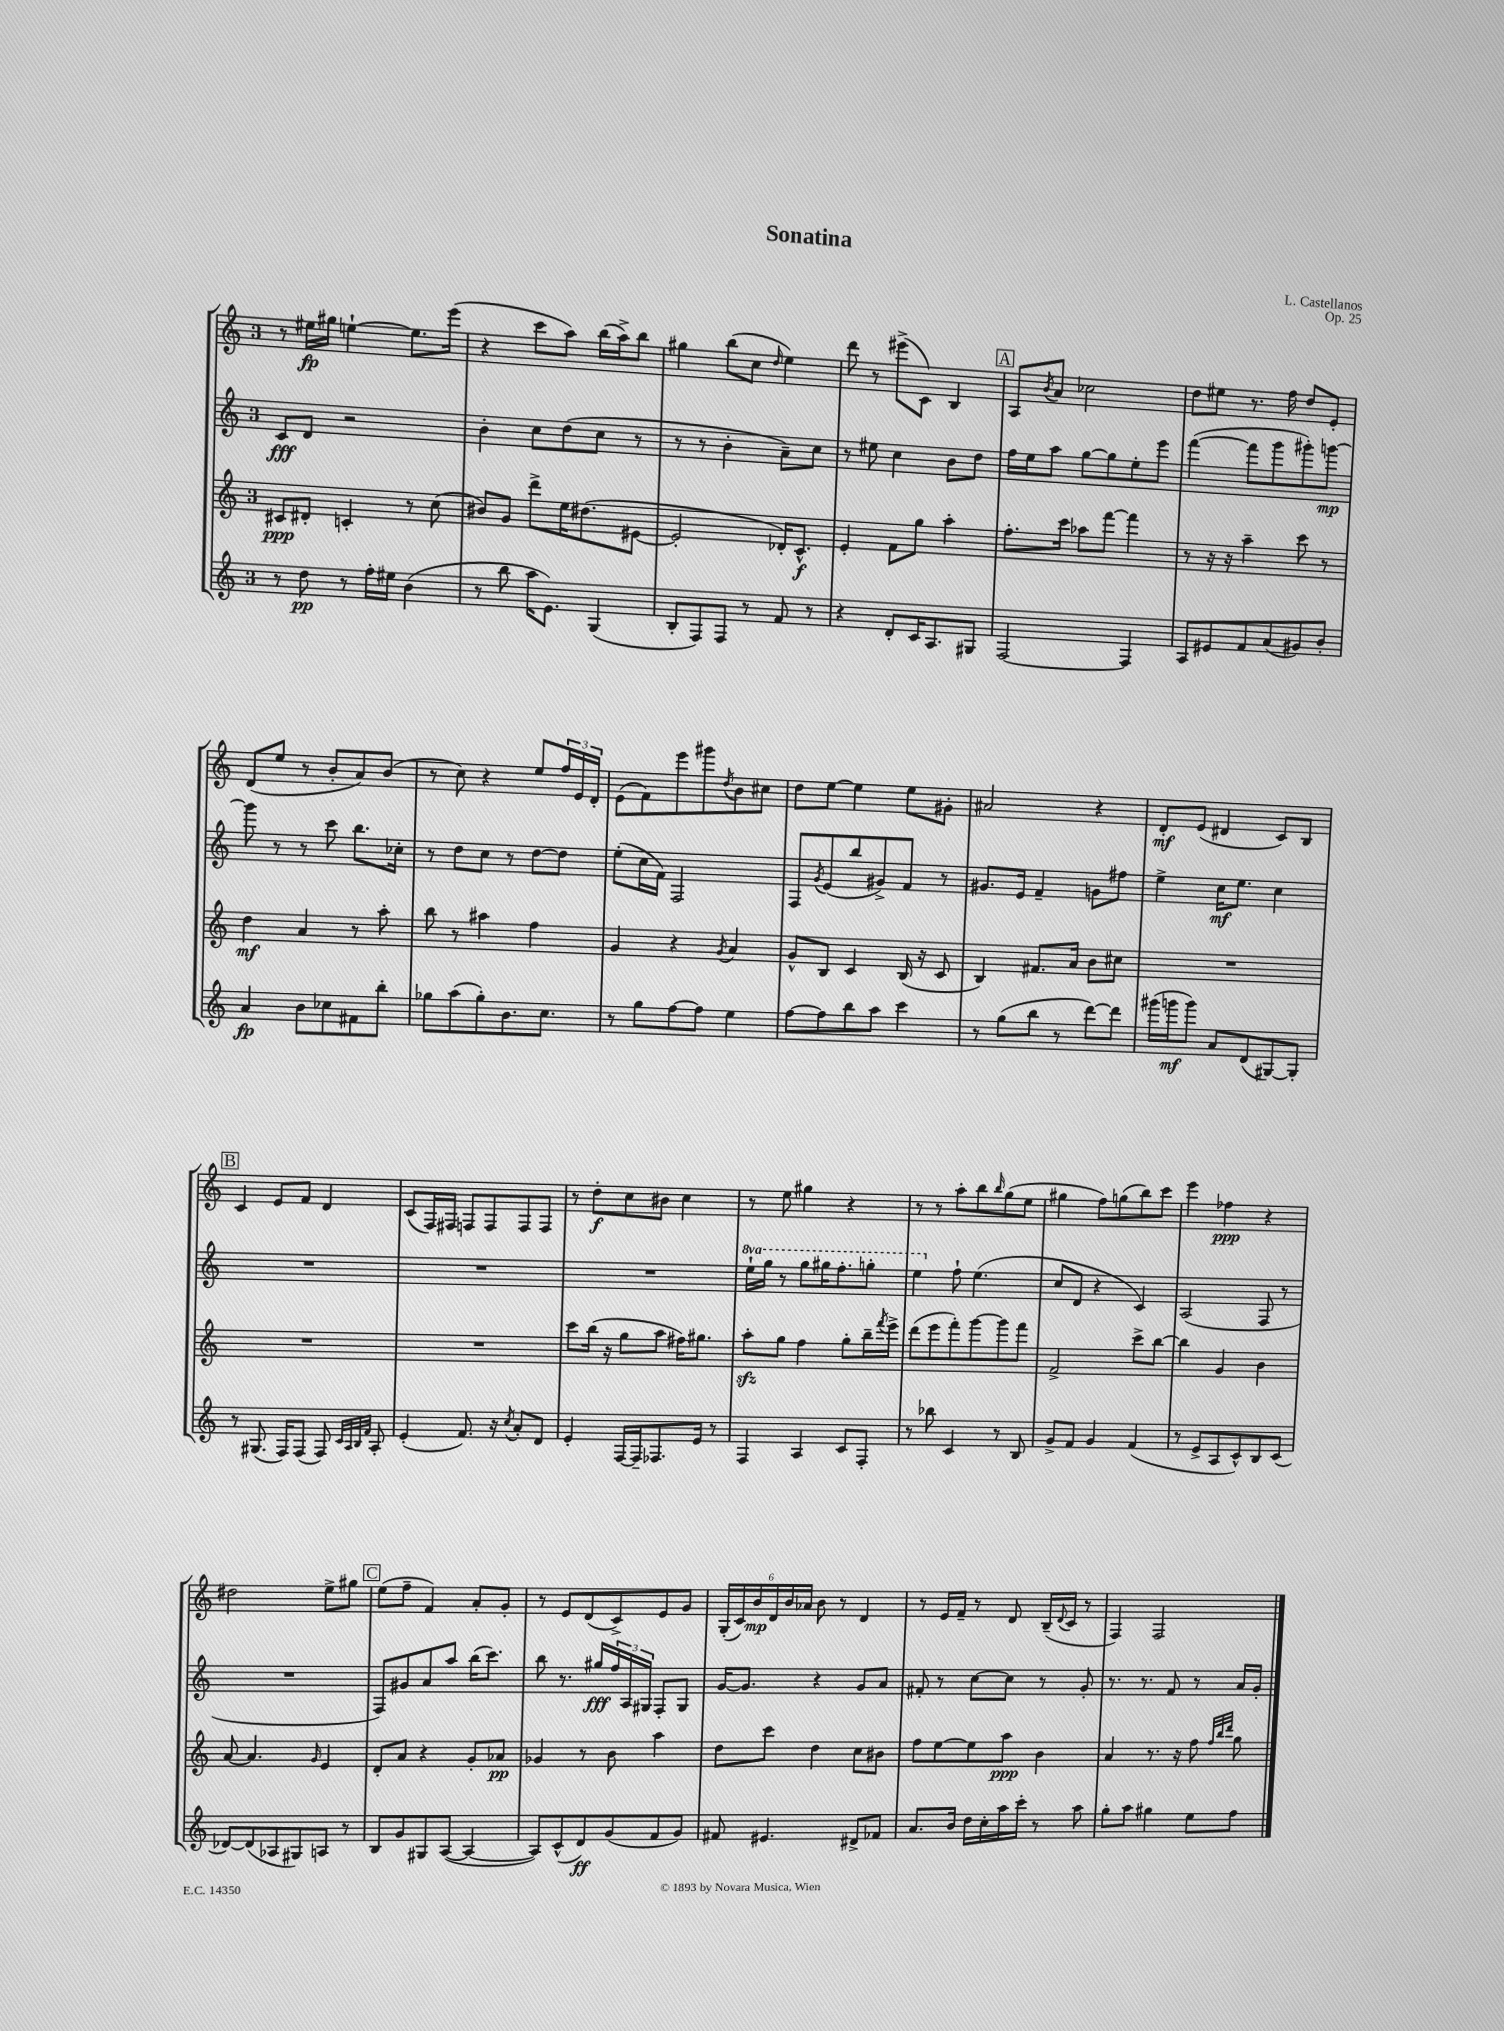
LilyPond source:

\header { title = "Sonatina" composer = "L. Castellanos" opus = "Op. 25" }
<<
\new StaffGroup <<
\new Staff = "s0" {
    \clef treble \key c \major \once \override Staff.TimeSignature.style = #'single-digit \time 3/4
    r8 eis''16\fp gis''16 e''4~-! e''8. e'''16( |
    r4 c'''8 a''8) b''16( a''16->) b''8 |
    gis''4 b''8( c''8 \grace { d''16 } e''4) |
    d'''8 r8 eis'''8->( c'8) b4 |
    \mark \markup { \box "A" } a8 \acciaccatura { b'8 } a'8 ces''2 |
    d''8 eis''8 r8. f''16 d''8 e'8-. |
    d'8( e''8 r8 b'8-. a'8) b'8( |
    r8 c''8) r4 e''8 \tuplet 3/2 { f''16 e'16 d'16-. } |
    e'8( f'8) e'''8 gis'''8 \acciaccatura { d''8 } b'8 cis''8 |
    d''8 e''8~ e''4 e''8 gis'8-. |
    ais'2 r4 |
    d'8-.\mf e'8( dis'4 c'8) b8 |
    \mark \markup { \box "B" } c'4 e'8 f'8 d'4 |
    c'8( f16) fis16 f8 f8 f8 f8 |
    r8 d''8-.\f c''8 bis'8 c''4 |
    r8 e''8 gis''4 r4 |
    r8 r8 a''8-. b''8 \grace { b''16 } g''8( e''8 |
    gis''4 f''8) g''8( b''8) c'''8 |
    e'''4 fes''4\ppp r4 |
    dis''2 e''8-> gis''8 |
    \mark \markup { \box "C" } e''8( f''8-- f'4) a'8-. g'8-. |
    r8 e'8 d'8( c'8->) e'8 g'8 |
    \tuplet 6/4 { g16-.( c'16) b'16\mp d'16 b'16 aes'16 } b'8 r8 d'4 |
    r8 e'16 f'16-- r8 d'8 b16--( \appoggiatura { d'8 } c'16 r8 |
    f4) f2 \bar "|." |
}
\new Staff = "s1" {
    \clef treble \key c \major \once \override Staff.TimeSignature.style = #'single-digit \time 3/4 \set Staff.ottavationMarkups = #ottavation-simple-ordinals
    c'8\fff d'8 r2 |
    b'4-. c''8 d''8( c''8 r8 |
    r8 r8 b'4-. a'8--) c''8 |
    r8 eis''8 c''4 b'8 d''8 |
    \mark \markup { \box "A" } f''16 e''16 a''8 g''8~ g''8 e''8-. e'''8 |
    f'''4~( f'''8 g'''8 gis'''8-.) g'''8~\mp |
    g'''8 r8 r8 c'''8 b''8. ces''16-. |
    r8 d''8 c''8 r8 d''8~ d''8 |
    e''8-.( c''16 f'16) f2 |
    f8 \acciaccatura { g'8 } e'8( b''8 gis'8->) f'8 r8 |
    gis'8. e'16 f'4-- g'8 fis''8 |
    e''4-> c''16\mf e''8. c''4 |
    \mark \markup { \box "B" } R2. |
    R2. |
    R2. |
    \ottava #1 e'''16-! g'''16 r8 g'''8 gis'''16 f'''8.-. g'''8-. |
    e'''4 \ottava #0 f''8-! e''4.( |
    c''8 d'8 r4 c'4) |
    a2( f8 r8 |
    R2. |
    \mark \markup { \box "C" } f8) gis'8 a'8 a''8 b''16( c'''8.) |
    b''8 r8. gis''16\fff \tuplet 3/2 { f''16 a16 gis16 } f8-. gis8 |
    g'16~ g'8. r4 g'8 a'8 |
    fis'8-. r8 c''8~ c''8 r8 g'8-. |
    r8. r8. f'8 r8 a'16 g'16-. \bar "|." |
}
\new Staff = "s2" {
    \clef treble \key c \major \once \override Staff.TimeSignature.style = #'single-digit \time 3/4
    cis'8\ppp dis'8-. c'4-. r8 c''8( |
    bis'8) g'8 d'''8-> e''16 dis''8.( eis'8~ |
    eis'2-. des'16-.) c'8.-^\f |
    e'4-. f'8 g''8 a''4-. |
    \mark \markup { \box "A" } f''8.-. c'''16 aes''8 f'''8~ f'''4 |
    r8 r16 r16 a''4-- c'''8 r8 |
    d''4\mf a'4 r8 a''8-. |
    b''8 r8 ais''4 f''4 |
    g'4 r4 \acciaccatura { g'8 } a'4 |
    g'8-^ b8 c'4 b16( r16 c'8 |
    b4) fis'8. a'16 b'8 cis''8 |
    R2. |
    \mark \markup { \box "B" } R2. |
    R2. |
    c'''8 b''16( r16 g''8 a''8 fis''16) gis''8. |
    a''8-.\sfz g''8 f''4 g''8-. b''16-- \acciaccatura { f'''8 } e'''16-> |
    d'''8( e'''8 f'''8-.) g'''8~ g'''8 f'''8 |
    f'2-> c'''8-> b''8~ |
    b''4 g'4 b'4 |
    a'8~ a'4. \grace { g'16 } e'4 |
    \mark \markup { \box "C" } d'8-. a'8 r4 g'8-. aes'8\pp |
    ges'4 r8 b'8 a''4 |
    d''8 c'''8 d''4 c''8 bis'8 |
    f''8 e''8~ e''8 a''8\ppp b'4 |
    a'4 r8. r16 f''8 \grace { f''32 b''32 d'''32 } g''8 \bar "|." |
}
\new Staff = "s3" {
    \clef treble \key c \major \once \override Staff.TimeSignature.style = #'single-digit \time 3/4
    r8 d''8\pp r8 f''16-. eis''16 b'4( |
    r8 b''8 a''16 e'8.) g4( |
    b8-. f8) f8 r8 f'8 r8 |
    r4 d'8-. c'16 a8. gis8 |
    \mark \markup { \box "A" } f2~ f4 |
    a8 eis'8 f'8 a'8( gis'8) b'8-. |
    a'4\fp b'8 ces''8 fis'8 b''8-. |
    ges''8 a''8( ges''8-.) b'8. c''8. |
    r8 g''8 f''8~ f''8 e''4 |
    f''8~ f''8 b''8 a''8 c'''4 |
    r8 g''8( b''8 r8 d'''8~) d'''8 |
    gis'''16( g'''16\mf g'''8) a'8 d'8( gis8~) gis8-. |
    \mark \markup { \box "B" } r8 gis8.( f16) f8( f8) \grace { c'32 a32 b32 f'32 } a8-. |
    e'4-.( f'8.) r16 \acciaccatura { c''8 } a'8-. d'8 |
    e'4-. f16~ f16-- fes8. e'16 r8 |
    f4 a4 c'8 f8-. |
    r8 bes''8 c'4 r8 b8 |
    g'8-> f'8 g'4 f'4( |
    r8 e'8-> a8 c'8-^) b8 c'8( |
    des'8~) des'8( aes8 gis8) a8 r8 |
    \mark \markup { \box "C" } b8 g'8 gis8 a8~( a4~ |
    a8) c'8-^( d'8\ff) g'8( f'8 g'8) |
    fis'8 eis'4. dis'8-> fes'8 |
    a'8. b'16 d''16 c''16-. a''16 c'''16-. r8 a''8 |
    g''8-. a''8 gis''4 e''8 f''8 \bar "|." |
}
>>
>>
\layout { \context { \Score \remove "Bar_number_engraver" } }
